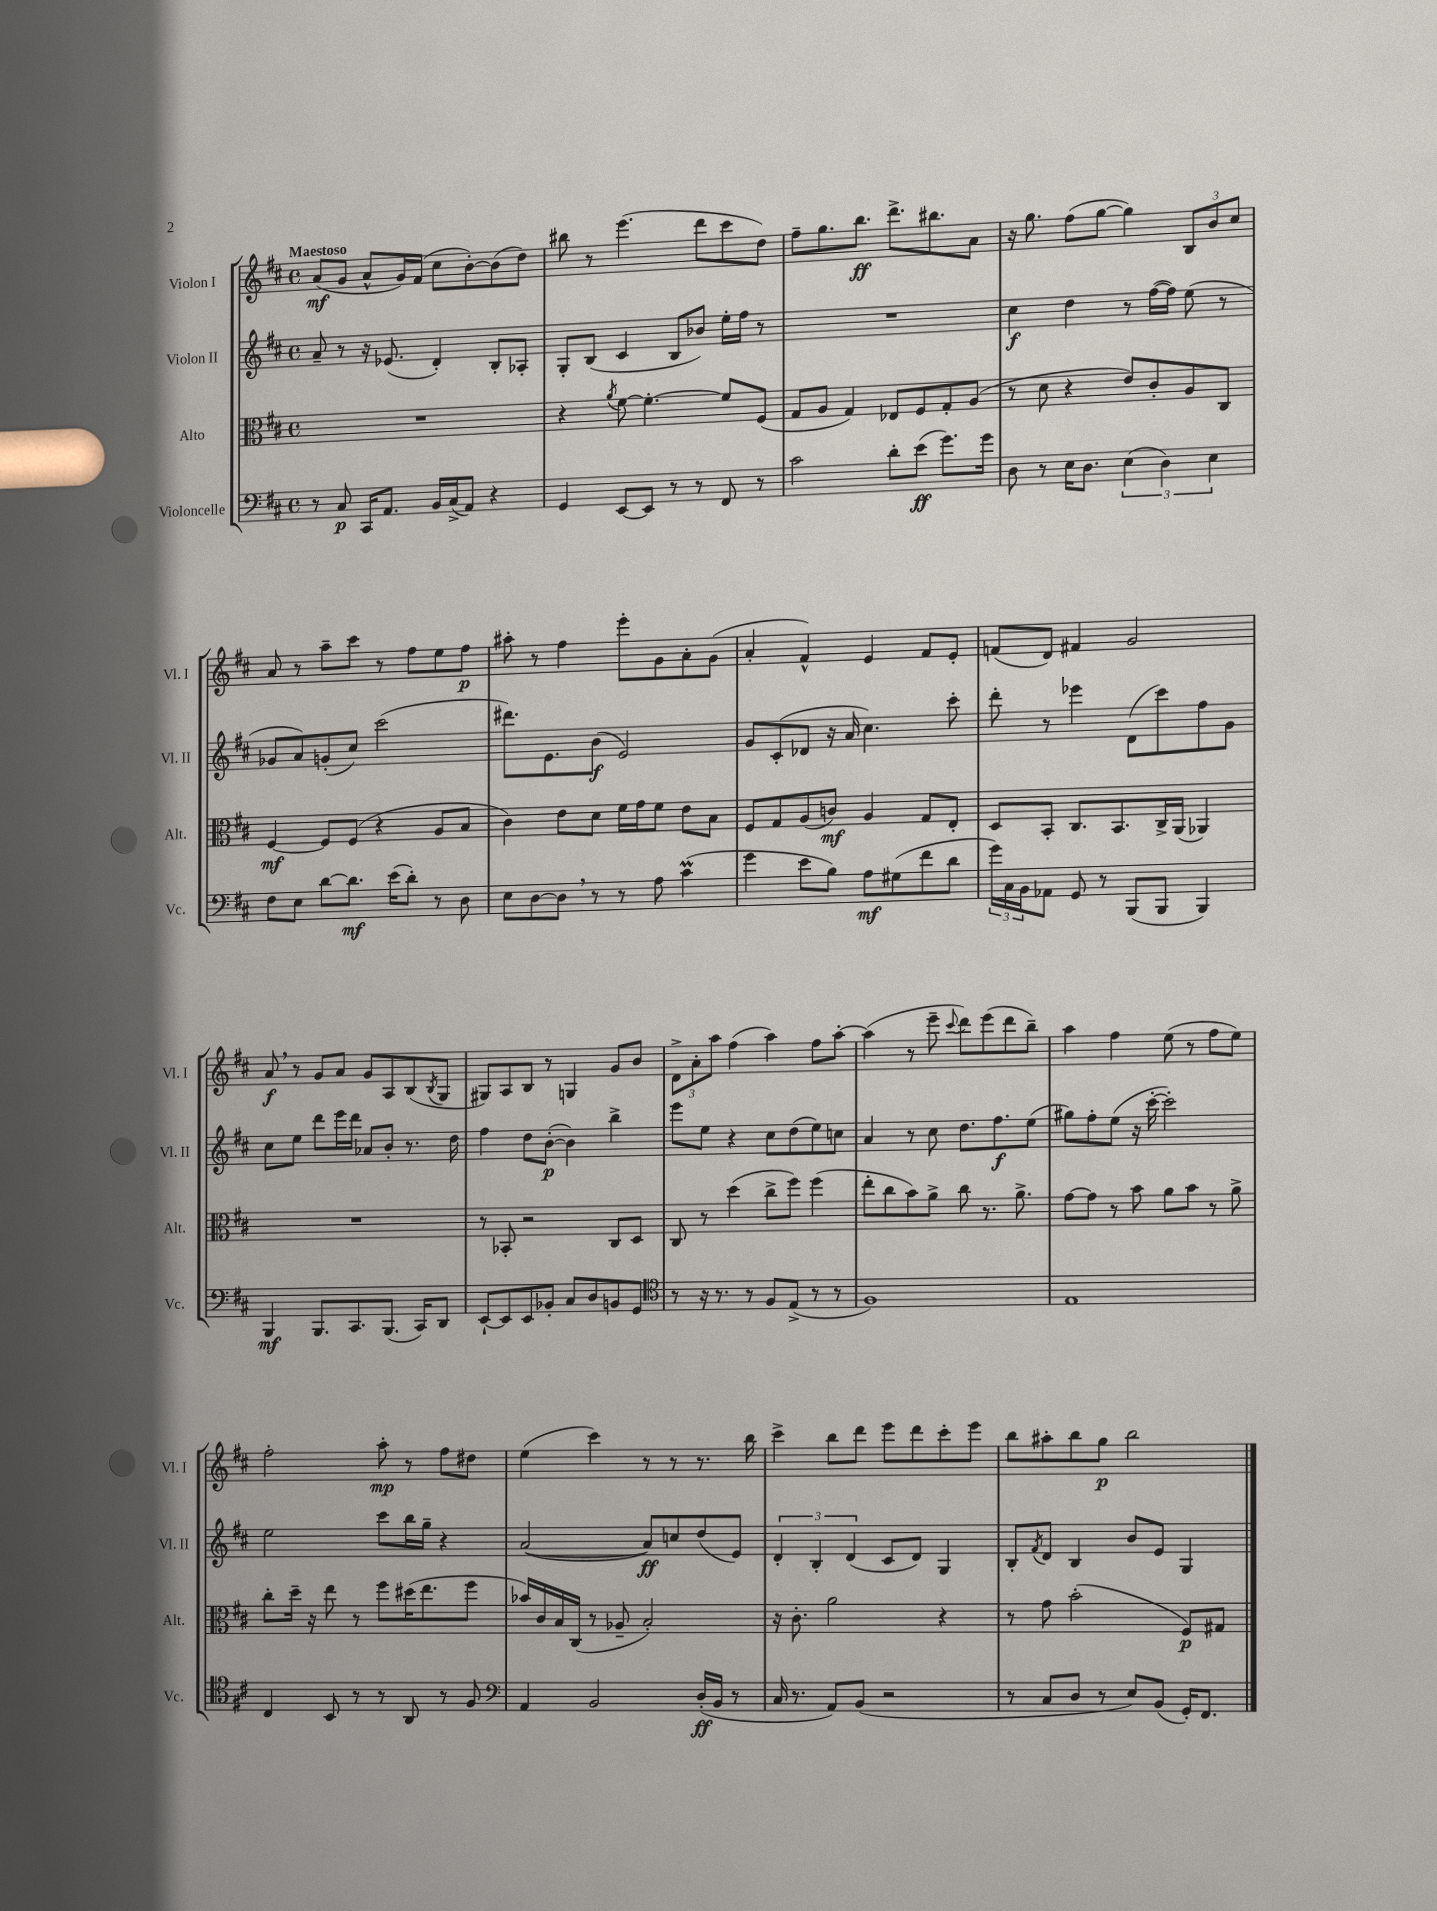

**kern	**dynam	**kern	**dynam	**kern	**dynam	**kern	**dynam
*part4	*part4	*part3	*part3	*part2	*part2	*part1	*part1
*staff4	*staff4	*staff3	*staff3	*staff2	*staff2	*staff1	*staff1
*I"Violoncelle	*	*I"Alto	*	*I"Violon II	*	*I"Violon I	*
*I'Vc.	*	*I'Alt.	*	*I'Vl. II	*	*I'Vl. I	*
*clefF4	*	*clefC3	*	*clefG2	*	*clefG2	*
*k[f#c#]	*	*k[f#c#]	*	*k[f#c#]	*	*k[f#c#]	*
*M4/4	*	*M4/4	*	*M4/4	*	*M4/4	*
*met(c)	*	*met(c)	*	*met(c)	*	*met(c)	*
=1	=1	=1	=1	=1	=1	=1	=1
!	!	!	!	!	!	!LO:TX:a:B:t=Maestoso	!
8r	.	1r	.	8a~/	.	(8a/L	mf
8C#/	p	.	.	8r	.	8g/J	.
16CC#/KL	.	.	.	16r	.	8a^^/L	.
8.AA/J	.	.	.	(8.e-X/	.	.	.
.	.	.	.	.	.	16g/L)	.
.	.	.	.	.	.	(16f#/JJ	.
16BB/LL	.	.	.	4d'/)	.	8cc#\L	.
(16C#^/J	.	.	.	.	.	.	.
8AA/J)	.	.	.	.	.	[8b'\)	.
4r	.	.	.	8B'/L	.	(8b\]	.
.	.	.	.	8A-X'/J	.	8dd\J)	.
=2	=2	=2	=2	=2	=2	=2	=2
4GG/	.	4r	.	8G'/L	.	8bb#X\	.
.	.	.	.	(8B/J	.	8r	.
.	.	8qa/	.	.	.	.	.
[8EE/L	.	[8f#\	.	4c#/	.	(4.eee\	.
8EE/J]	.	4.f#'\_	.	.	.	.	.
8r	.	.	.	8B/L	.	.	.
8r	.	.	.	8b-X/J)	.	8ddd\L	.
8FF#/	.	8f#/L]	.	16ee'\LL	.	8ccc#\	.
.	.	.	.	16ff#\JJ	.	.	.
8r	.	(8F#/J	.	8r	.	8dd\J)	.
=3	=3	=3	=3	=3	=3	=3	=3
2c#\	.	8G/L	.	1r	.	8ff#~\L	.
.	.	8A/J	.	.	.	8.gg\	.
.	.	4G/)	.	.	.	.	.
.	.	.	.	.	.	8.bb\J	ff
8d'\L	.	8E-X/L	.	.	.	8.ddd^\L	.
(8e\J	ff	8F#/	.	.	.	.	.
.	.	.	.	.	.	8.bb#X\	.
8.g\L)	.	8G'/	.	.	.	.	.
.	.	(8A/J	.	.	.	8a\J	.
16g\Jk	.	.	.	.	.	.	.
=4	=4	=4	=4	=4	=4	=4	=4
8D\	.	8r	.	4cc#\	f	16r	.
.	.	.	.	.	.	8.gg\	.
8r	.	8d\	.	.	.	.	.
16E\KL	.	4r	.	4dd\	.	(8ff#\L	.
8.D\J	.	.	.	.	.	.	.
.	.	.	.	.	.	[8gg\J	.
(6E\	.	8e/L)	.	8r	.	4gg\])	.
.	.	8c#'/	.	([16ff#\LL	.	.	.
6D\)	.	.	.	.	.	.	.
.	.	.	.	16ff#\JJ])	.	.	.
.	.	8A/	.	(8ee\	.	12B/L	.
6E\	.	.	.	.	.	12b/	.
.	.	8C#/J	.	8r	.	.	.
.	.	.	.	.	.	12cc#/J	.
!!LO:LB:g=z
=5	=5	=5	=5	=5	=5	=5	=5
8F#\L	.	[4F#/	mf	8g-X/L	.	8a/	.
8E\J	.	.	.	8a/)	.	8r	.
[8d\L	.	8F#/L]	.	(8gn'/	.	8aa~\L	.
8.d\J]	mf	(8F#/J	.	8cc#/J)	.	8ccc#\J	.
.	.	4r	.	(2ccc#\	.	8r	.
(16e\KL	.	.	.	.	.	.	.
8d'\J)	.	.	.	.	.	8ff#\L	.
8r	.	8A/L	.	.	.	8ee\	.
8D\	.	8B/J	.	.	.	8ff#\J	p
=6	=6	=6	=6	=6	=6	=6	=6
8E\L	.	4c#\)	.	8.ddd#X\L)	.	8aa#X'\	.
[8D\	.	.	.	.	.	8r	.
.	.	.	.	8.e\	.	.	.
8D,\J]	.	8e\L	.	.	.	4ff#\	.
8r	.	8d\J	.	(8b\J	f	.	.
8r	.	16f#\LL	.	2e/)	.	8eee'\L	.
.	.	16g\J	.	.	.	.	.
8A\	.	8f#\J	.	.	.	8g\	.
(4c#m\	.	8e\L	.	.	.	8a'\	.
.	.	8B\J	.	.	.	(8g\J	.
=7	=7	=7	=7	=7	=7	=7	=7
4g\	.	8F#/L	.	8g/L	.	4a'/	.
.	.	8G/	.	(8c#'/	.	.	.
8e\L	.	(8A/	.	8d-X/J	.	4f#^^/)	.
8B\J)	.	8cn/J)	mf	16r	.	.	.
.	.	.	.	16a/	.	.	.
8A\L	mf	4A/	.	4.cc#\)	.	4e/	.
(8G#X\	.	.	.	.	.	.	.
8f#\	.	8G/L	.	.	.	8f#/L	.
8d\J	.	8E'/J	.	8ccc#'\	.	8e'/J	.
=8	=8	=8	=8	=8	=8	=8	=8
24g\LL)	.	8D/L	.	8ddd'\	.	(8fn/L	.
24C#\	.	.	.	.	.	.	.
24BB\J	.	.	.	.	.	.	.
8AA-X\J	.	8BB'/J	.	8r	.	8d/J)	.
8GG/	.	8.C#/L	.	4eee-X\	.	4f#X/	.
8r	.	.	.	.	.	.	.
.	.	8.BB/	.	.	.	.	.
(8BBB/L	.	.	.	(8d\L	.	2g/	.
8BBB/J	.	16C#^/L	.	8ccc#\)	.	.	.
.	.	(16AA/JJ	.	.	.	.	.
4BBB/)	.	4AA-X/)	.	8ff#\	.	.	.
.	.	.	.	8g\J	.	.	.
!!LO:LB:g=z
=9	=9	=9	=9	=9	=9	=9	=9
4BBB/	mf	1r	.	8cc#\L	.	8a,/	f
.	.	.	.	8ee\J	.	8r	.
8.BBB/L	.	.	.	8ddd\L	.	8g/L	.
.	.	.	.	16eee\L	.	8a/J	.
8.CC#/	.	.	.	16ddd\JJ	.	.	.
.	.	.	.	8a-X/L	.	8g/L	.
(8.BBB/J	.	.	.	8b'/J	.	8A/	.
.	.	.	.	8.r	.	(8B/	.
16CC#/KL)	.	.	.	.	.	.	.
.	.	.	.	.	.	8qB/	.
8DD/J	.	.	.	.	.	8G/J	.
.	.	.	.	16dd\	.	.	.
=10	=10	=10	=10	=10	=10	=10	=10
[8EE`/L	.	8r	.	4ff#\	.	8G#X/L)	.
8EE/]	.	8BB-X'/	.	.	.	8A/	.
8EE/	.	2r	.	8dd\L	.	8B/J	.
8BB-X'/J	.	.	.	([8b'\J	p	8r	.
8C#/L	.	.	.	4b\])	.	4Gn/	.
8D/	.	.	.	.	.	.	.
8BBn/	.	8C#/L	.	4bb^\	.	8g/L	.
8GG/J	.	8D/J	.	.	.	8b/J	.
=11	=11	=11	=11	=11	=11	=11	=11
*clefC4	*	*	*	*	*	*	*
8r	.	8C#/	.	8eee\L	.	12d^\L	.
.	.	.	.	.	.	12a'\	.
16r	.	8r	.	8ee\J	.	.	.
.	.	.	.	.	.	12aa\J	.
8.r	.	.	.	.	.	.	.
.	.	(4dd\	.	4r	.	(4ff#\	.
8r	.	.	.	.	.	.	.
8F#/L	.	8cc#^\L	.	8cc#\L	.	4aa\)	.
(8E^/J	.	8ff#\J)	.	(8dd\	.	.	.
8r	.	(4ff#\	.	8ee\)	.	8ff#\L	.
8r	.	.	.	8ccn\J	.	[8aa'\J	.
=12	=12	=12	=12	=12	=12	=12	=12
1F#)	.	8ee'\L	.	4a/	.	(4aa\]	.
.	.	8cc#\	.	.	.	.	.
.	.	8b\)	.	8r	.	8r	.
.	.	8a^\J	.	8cc#\	.	8eee~\	.
.	.	.	.	.	.	8qqccc#/	.
.	.	8cc#\	.	8.dd\L	.	8ddd\L)	.
.	.	8.r	.	.	.	(8eee\	.
.	.	.	.	8.ff#\	f	.	.
.	.	.	.	.	.	8ddd\	.
.	.	8.a^\	.	.	.	.	.
.	.	.	.	(8ee\J	.	8bb~\J)	.
=13	=13	=13	=13	=13	=13	=13	=13
1E	.	[8g\L	.	8gg#X\L)	.	4aa\	.
.	.	8g\J]	.	8ff#'\	.	.	.
.	.	8r	.	(8ee\J	.	4ff#\	.
.	.	8b\	.	16r	.	.	.
.	.	.	.	[16ccc#'\	.	.	.
.	.	8a\L	.	2ccc#'\])	.	(8ee\	.
.	.	8b\J	.	.	.	8r	.
.	.	8r	.	.	.	8ff#\L	.
.	.	8a^\	.	.	.	8ee\J)	.
!!LO:LB:g=z
=14	=14	=14	=14	=14	=14	=14	=14
4C#/	.	8cc#'\L	.	2ee\	.	2ff#'\	.
.	.	16dd~\Jk	.	.	.	.	.
.	.	16r	.	.	.	.	.
8BB/	.	8ee\	.	.	.	.	.
8r	.	8r	.	.	.	.	.
8r	.	8ff#\L	.	8ccc#\L	.	8aa'\	mp
8AA/	.	(16dd#X\K	.	16bb\L	.	8r	.
.	.	8.ee\	.	16gg~\JJ	.	.	.
8r	.	.	.	4r	.	8ff#\L	.
8F#/	.	8ff#\J	.	.	.	8dd#X\J	.
=15	=15	=15	=15	=15	=15	=15	=15
*clefF4	*	*	*	*	*	*	*
4AA/	.	16b-X/LL)	.	([2a/	.	(4ee\	.
.	.	16c#/	.	.	.	.	.
.	.	16B/	.	.	.	.	.
.	.	(16C#/JJ	.	.	.	.	.
2BB/	.	8r	.	.	.	4ccc#\)	.
.	.	8A-X~/	.	.	.	.	.
.	.	2B'/)	.	8a/L])	ff	8r	.
.	.	.	.	8ccn/	.	8r	.
(16D'/LL	ff	.	.	(8dd/	.	8.r	.
16BB/JJ	.	.	.	.	.	.	.
8r	.	.	.	8e/J)	.	.	.
.	.	.	.	.	.	16bb\	.
=16	=16	=16	=16	=16	=16	=16	=16
16C#/	.	16r	.	6d'/	.	4ccc#^\	.
8.r	.	8.c#'\	.	.	.	.	.
.	.	.	.	6B'/	.	.	.
8AA/L)	.	2a\	.	.	.	8bb\L	.
.	.	.	.	(6d/	.	.	.
(8BB/J	.	.	.	.	.	8ddd\J	.
2r	.	.	.	8c#/L	.	8eee\L	.
.	.	.	.	8d/J)	.	8ddd\	.
.	.	4r	.	4G/	.	8ccc#'\	.
.	.	.	.	.	.	8eee\J	.
=17	=17	=17	=17	=17	=17	=17	=17
8r	.	8r	.	8B'/L	.	8bb\L	.
.	.	.	.	8qf#/	.	.	.
8C#/L	.	8g\	.	8d/J	.	8aa#X'\	.
8D/J	.	(2b'\	.	4B/	.	8bb\	.
8r	.	.	.	.	.	8gg\J	p
8E/L)	.	.	.	8b/L	.	2bb\	.
(8BB/J	.	.	.	8e/J	.	.	.
16GG'/KL)	.	8F#/L)	p	4G/	.	.	.
8.FF#/J	.	.	.	.	.	.	.
.	.	8G#X/J	.	.	.	.	.
==	==	==	==	==	==	==	==
*-	*-	*-	*-	*-	*-	*-	*-
